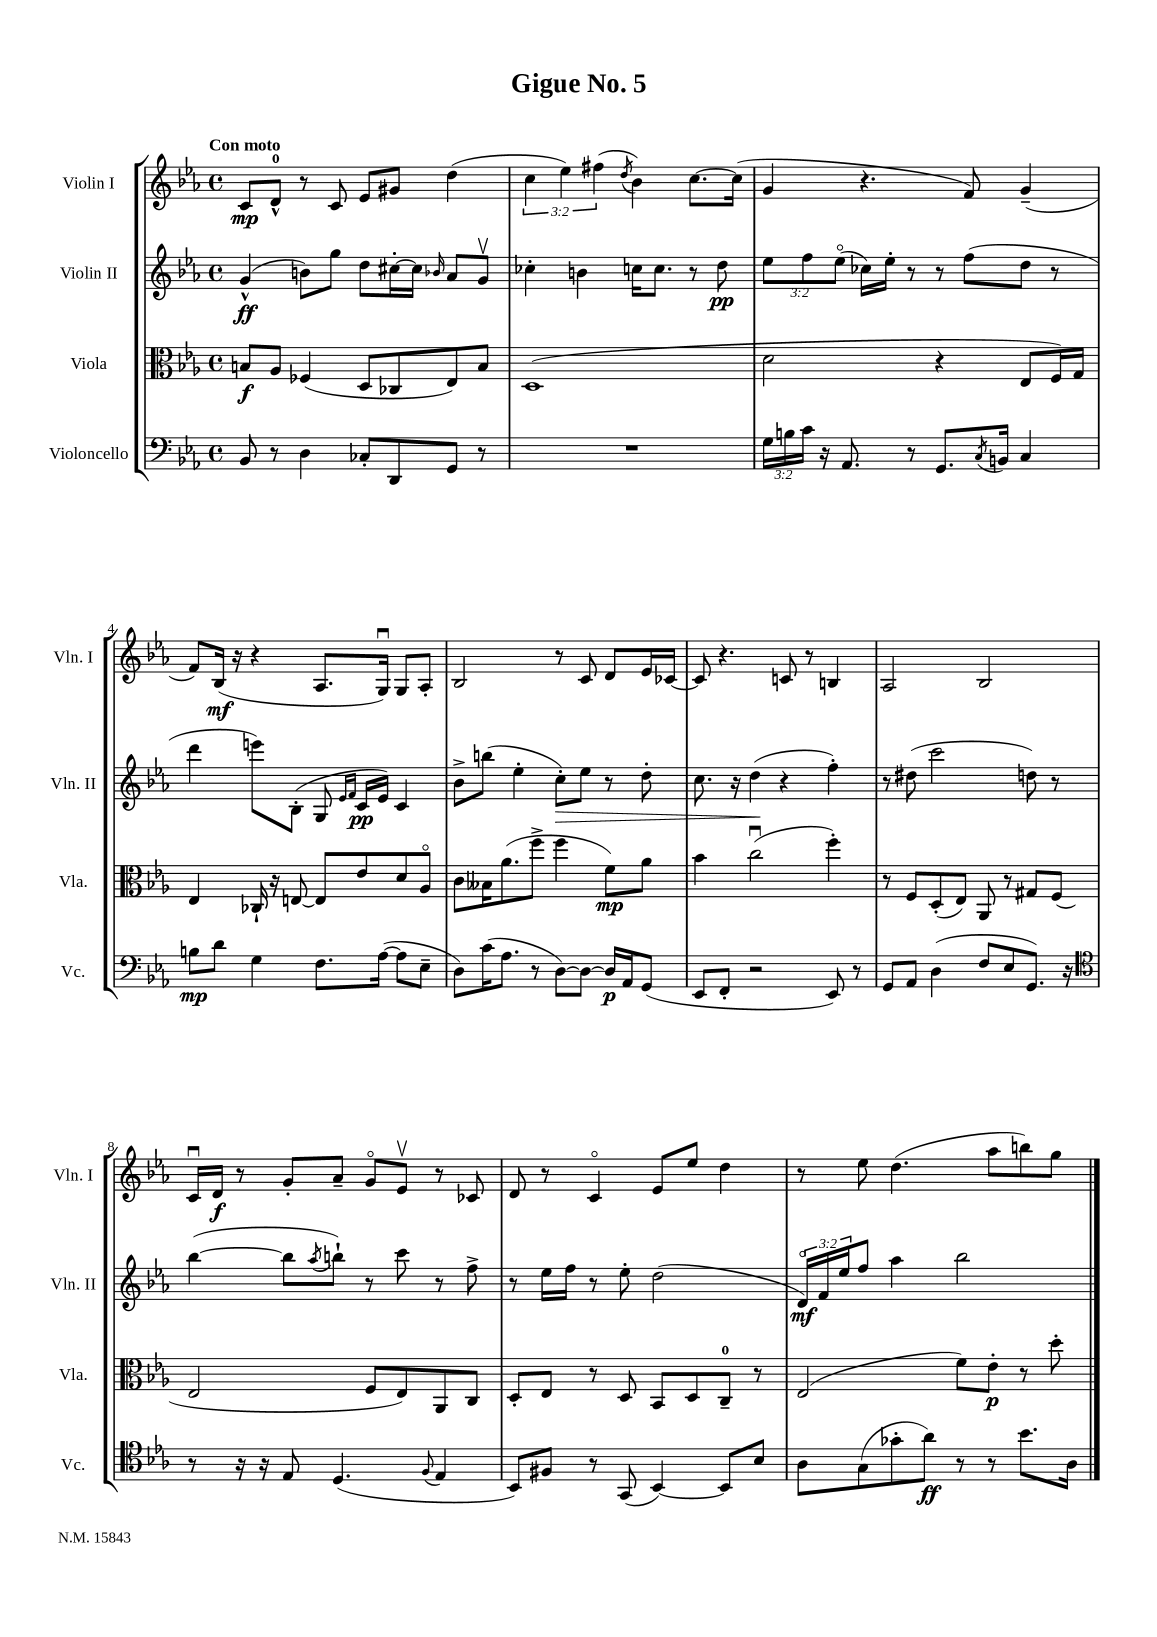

**kern	**kern	**kern	**kern
*staff4	*staff3	*staff2	*staff1
*clefF4	*clefC3	*clefG2	*clefG2
*k[b-e-a-]	*k[b-e-a-]	*k[b-e-a-]	*k[b-e-a-]
*M4/4	*M4/4	*M4/4	*M4/4
*met(c)	*met(c)	*met(c)	*met(c)
8BB-	8B	(4g^^	8c
8r	8A-	.	8d^^
4D	(4F-	8b)	8r
.	.	8gg	8c
8C-'	8D	8dd	8e-
8DD	8C-	[16cc#'	8g#
.	.	16cc#]	.
.	.	16qqb-	.
8GG	8E-)	8a-	(4dd
8r	8B	8gv	.
=	=	=	=
1r	(1D	4cc-'	6cc
.	.	.	6ee-)
.	.	4b	.
.	.	.	(6ff#
.	.	.	8qdd
.	.	16cc	4b-)
.	.	8.cc	.
.	.	8r	[8.cc
.	.	8dd	.
.	.	.	(16cc]
=	=	=	=
24G	2d	12ee-	4g
24B	.	.	.
24c	.	12ff	.
16r	.	.	.
.	.	(12ee-o	.
8.AA-	.	.	.
.	.	16cc-)	4.r
.	.	16ee-'	.
8r	.	8r	.
8.GG	4r	8r	.
.	.	(8ff	8f)
8qC	.	.	.
16BB	.	.	.
4C	8E-	8dd	(4g~
.	16F)	8r	.
.	16G	.	.
=	=	=	=
8B	4E-	4ddd	8f)
8d	.	.	(16B-
.	.	.	16r
4G	16C-`	8eee)	4r
.	16r	.	.
.	[8E	(8B-'	.
8.F	8E]	8G	8.A-
.	.	16qqe-	.
.	.	16qqf	.
.	8e-	16c	.
([16A-	.	16e-)	16Gu)
8A-]	8d	4c	8G
8E-~	8A-o	.	8A-'
=	=	=	=
8D)	8c	8b-^	2B-
(16c	16B--	(8bb	.
8.A-	(8.a-	.	.
.	.	4ee-'	.
8r	8ff^	.	.
[8D)	4ff	8cc')	8r
8D_	.	8ee-	8c
16D]	8f)	8r	8d
16AA-	.	.	.
(8GG	8a-	8dd'	16e-
.	.	.	[16c-
=	=	=	=
8EE-	4b-	8.cc	8c-]
8FF'	.	.	4.r
.	.	16r	.
2r	(2ccu	(4dd	.
.	.	4r	8c
.	.	.	8r
8EE-)	4ff')	4ff')	4B
8r	.	.	.
=	=	=	=
8GG	8r	8r	2A-
8AA-	8F	(8dd#	.
(4D	(8D'	2ccc	.
.	8E-)	.	.
8F	8AA-	.	2B-
8E-	8r	.	.
8.GG)	8G#	8dd)	.
.	(8F	8r	.
16r	.	.	.
=	=	=	=
*clefC4	*	*	*
8r	2E-	([4bb-	16cu
.	.	.	16d
16r	.	.	8r
16r	.	.	.
8E-	.	8bb-]	8g'
.	.	8qaa-	.
(4.D	.	8bb`)	8a-~
.	8F	8r	8go
.	8E-)	8ccc	8e-v
8qqF	.	.	.
4E-	8AA-	8r	8r
.	8C	8ff^	8c-
=	=	=	=
8BB-)	8D'	8r	8d
8F#	8E-	16ee-	8r
.	.	16ff	.
8r	8r	8r	4co
(8GG	8D	8ee-'	.
[4BB-)	8BB-	(2dd	8e-
.	8D	.	8ee-
8BB-]	8C~	.	4dd
8B-	8r	.	.
=	=	=	=
8A-	(2E-	24do)	8r
.	.	24f	.
.	.	24ee-	.
(8G	.	8ff	8ee-
8g-'	.	4aa-	(4.dd
8a-)	.	.	.
8r	8f)	2bb-	.
8r	8e-'	.	8aa-
8.b-	8r	.	8bb)
.	8dd'	.	8gg
16A-	.	.	.
==	==	==	==
*-	*-	*-	*-
